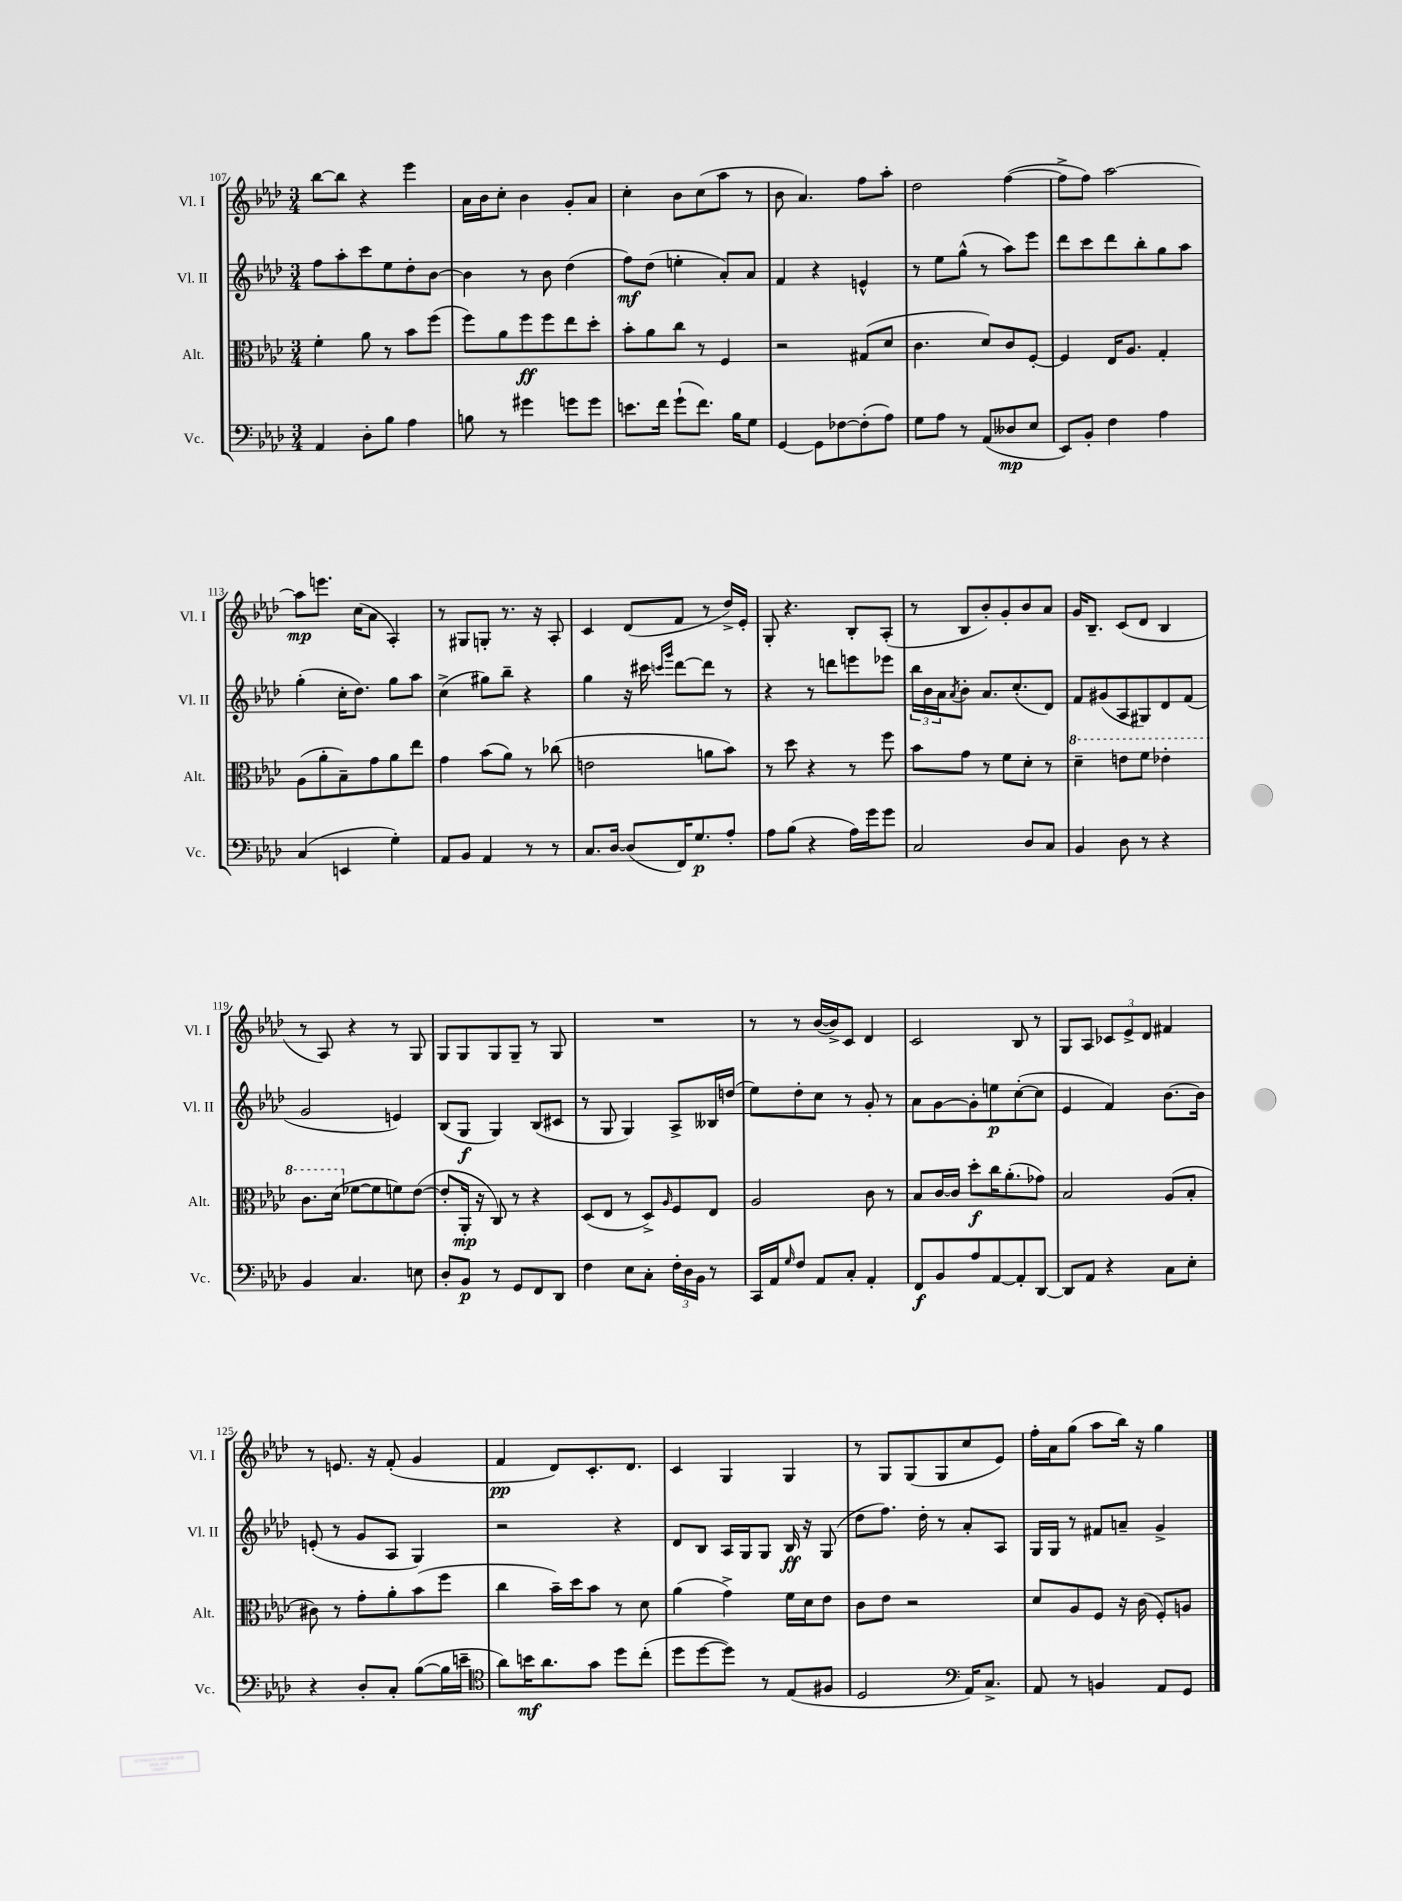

**kern	**kern	**kern	**kern
*staff4	*staff3	*staff2	*staff1
*clefF4	*clefC3	*clefG2	*clefG2
*k[b-e-a-d-]	*k[b-e-a-d-]	*k[b-e-a-d-]	*k[b-e-a-d-]
*M3/4	*M3/4	*M3/4	*M3/4
4AA-/	4f'\	8ff\L	[8bb-\L
.	.	8aa-'\	8bb-\]J
8D-'\L	8a-\	8ccc\	4r
8B-\J	8r	8ee-\	.
4A-\	8b-\L	8dd-'\	4eee-\
.	(8ff\J	[8b-\J	.
=	=	=	=
8B\	8ff\L)	4b-\]	16a-\LL
.	.	.	16b-\J
8r	8a-\	.	8cc'\J
4g#\	8ff\	8r	4b-\
.	8ff\	8b-\	.
8g\L	8ee-\	(4dd-\	8g'/L
8g\J	8dd-'\J	.	8a-/J
=	=	=	=
8.e\L	8b-'\L	8ff\L)	4cc'\
.	8a-\	(8dd-\J	.
16f\Jk	.	.	.
(8g`\L	8cc\J	4ee'\	8b-\L
8.f\J)	8r	.	(8cc\
.	4F/	8a-'/L)	8aa-\J
16B-\LK	.	.	.
8G\J	.	8a-/J	8r
=	=	=	=
[4GG/	2r	4f/	8b-\
.	.	.	4.a-/)
8GG\]L	.	4r	.
[8F-\	.	.	.
(8F-'\]	(8G#/L	4e^^/	8ff\L
8A-\J)	8d-/J	.	8aa-'\J
=	=	=	=
8G\L	4.c\	8r	2dd-\
8A-\J	.	8ee-\L	.
8r	.	(8gg^^\J	.
(8AA-/L	8d-/L)	8r	.
8D--/	8c/	8aa-\L)	([4ff\
8E-/J	[8F'/J	8eee-\J	.
=	=	=	=
8EE-/L)	4F/]	8ddd-\L	8ff^\]L
8BB-'/J	.	8ccc\	8ff\J)
4F\	16E-/LK	8ddd-\	[2aa-\
.	8.A-/J	.	.
.	.	8bb-'\	.
4A-\	4G'/	8gg\	.
.	.	8aa-\J	.
=	=	=	=
(4C/	(8A-\L	(4gg'\	8aa-\]L
.	8a-'\	.	8.eee\J
4EE/	8B-~\)	16cc'\LK	.
.	.	8.dd-\J)	(16cc\LK
.	8g\	.	8a-\J
4G'\)	8a-\	8gg\L	4A-'/)
.	8ee-\J	8aa-\J	.
=	=	=	=
8AA-/L	4g\	(4cc^\	8r
8BB-/J	.	.	8G#/L
4AA-/	(8b-\L	8gg#\L)	8G'/J
.	8a-\J)	8bb-~\J	8.r
8r	8r	4r	.
.	.	.	16r
8r	(8cc-\	.	8A-'/
=	=	=	=
8.C/L	2e\	4gg\	4c/
[16D-/Jk	.	.	.
(8D-/]L	.	16r	(8d-/L
.	.	16ccc#\	.
.	.	16qqccc/LL	.
.	.	16qqggg/JJ	.
16FF/K)	.	[8ddd-\L	8f/J
8.G/	.	.	.
.	8a\L	8ddd-\]J	8r
8A-'/J	8b-\J)	8r	16dd-^/LL)
.	.	.	16e-'/JJ
=	=	=	=
8A-\L	8r	4r	8G'/
(8B-\J	8dd-\	.	4.r
4r	4r	8r	.
.	.	8ddd\L	.
16A-\LL)	8r	8eee\	8B-'/L
16g\J	.	.	.
8g\J	8ff\	8eee-\J	(8A-'/J
=	=	=	=
2C/	8b-\L	24bb-\LL	8r
.	.	24b-\	.
.	.	24a-\J	.
.	.	8qa-/	.
.	8g\J	8b-'\J	8B-/L
.	8r	8.a-/L	8b-'/)
.	8f\L	.	8g'/
.	.	(8.cc'/	.
8D-/L	8d-'\J	.	8b-/
8C/J	8r	8d-/J)	8a-/J
=	=	=	=
4BB-/	4dd-~\	8f/L	16g/LK
.	.	.	8.B-~/J
.	.	(8g#/	.
8D-\	8ee\L	8A-/	(8c/L
8r	8ff\J	8G#/)	8d-/J
4r	4ee-'\	8d-/	4B-/
.	.	(8f/J	.
=	=	=	=
4BB-/	8.cc\L	2g/	8r
.	.	.	8A-/)
.	(16dd-\Jk	.	.
4.C/	[8f-\L	.	4r
.	8f-\]	.	.
.	8f\)	4e/)	8r
8E\	([8e-\J	.	8G/
=	=	=	=
8D-'/L	8e-'/]L	(8B-/L	8G/L
8BB-/J	16AA-'/Jk	8G/J	8G/
.	16r	.	.
8r	8C/)	4G/)	8G/
8GG/L	8r	.	8G~/J
8FF/	4r	(8B-/L	8r
8DD-/J	.	8c#/J	8G/
=	=	=	=
4F\	(8D-/L	8r	2.r
.	8E-/J	8G/	.
8E-\L	8r	4G/)	.
8C'\J	8D-^/L)	.	.
.	16qqA-/	.	.
24F'\LL	8F/	8A-^/L	.
24D-\	.	.	.
24BB-\JJ	.	.	.
8r	8E-/J	16B--/L	.
.	.	(16dd/JJ	.
=	=	=	=
16CC/LL	2A-/	8ee-\L)	8r
16AA-/J	.	.	.
16qqG/	.	.	.
8F/J	.	8dd-'\	8r
8AA-/L	.	8cc\J	([16b-/LL
.	.	.	16b-^/]J)
8C'/J	.	8r	8c/J
4AA-'/	8c\	8g'/	4d-/
.	8r	8r	.
=	=	=	=
8FF/L	8B-/L	8a-\L	2c/
8BB-/	[16c/L	[8g\	.
.	16c/]JJ	.	.
8A-/	8dd-'\L	8g'\]	.
[8AA-/	16cc\K	8ee\	.
.	(8.a-'\	.	.
8AA-'/]	.	([8cc'\	8B-/
[8DD-/J	8g-\J)	8cc\]J	8r
=	=	=	=
8DD-/]L	2B-/	4e-/	8G/L
8AA-/J	.	.	8A-/J
4r	.	4f/)	12c-/L
.	.	.	12e-^/
.	.	.	12d-/J
8C\L	(8A-/L	[8.b-\L	4f#/
8E-'\J	8B-'/J	.	.
.	.	16b-\]Jk	.
=	=	=	=
4r	8c#\)	(8e'/	8r
.	8r	8r	8.e/
8D-'/L	8g'\L	8g/L	.
.	.	.	16r
8C'/J	8a-'\	8A-/J	(8f'/
([8B-\L	(8b-\	4G/)	4g/
16B-\]L	8ff\J	.	.
16e~\JJ	.	.	.
=	=	=	=
*clefC4	*	*	*
8a-\L)	4cc\	2r	4f/
16b\K	.	.	.
8.a-\	.	.	.
.	16b-~\LL)	.	8d-/L)
.	16dd-\J	.	.
8g\J	8b-\J	.	8.c'/
8dd-\L	8r	4r	.
.	.	.	8.d-/J
(8cc'\J	8d-\	.	.
=	=	=	=
8dd-\L	(4a-\	8d-/L	4c/
[8dd-\	.	8B-/J	.
8dd-\]J)	4g^\)	16A-/LL	4G/
.	.	16G/J	.
8r	.	8G/J	.
(8E-/L	16f\LL	16B-/	4G/
.	16d-\J	16r	.
8F#/J	8e-\J	(8G/	.
=	=	=	=
2D-/	8c\L	8dd-\L	8r
.	8e-\J	8.ff\J)	8G/L
.	2r	.	(8G/
.	.	16dd-'\	.
.	.	8r	8G/
*clefF4	*	*	*
16AA-/LK)	.	8a-'/L	8cc/
8.C^/J	.	.	.
.	.	8A-/J	8e-/J)
=	=	=	=
8AA-/	8d-/L	16G/LL	16ff'\LL
.	.	16G/JJ	16a-\J
8r	8A-/	8r	(8gg\J
4BB/	8F/J	8f#/L	8aa-\L
.	16r	8a~/J	16bb-\Jk)
.	(16c\	.	16r
8AA-/L	8F'/L)	4g^/	4gg\
8GG/J	8A/J	.	.
==	==	==	==
*-	*-	*-	*-
